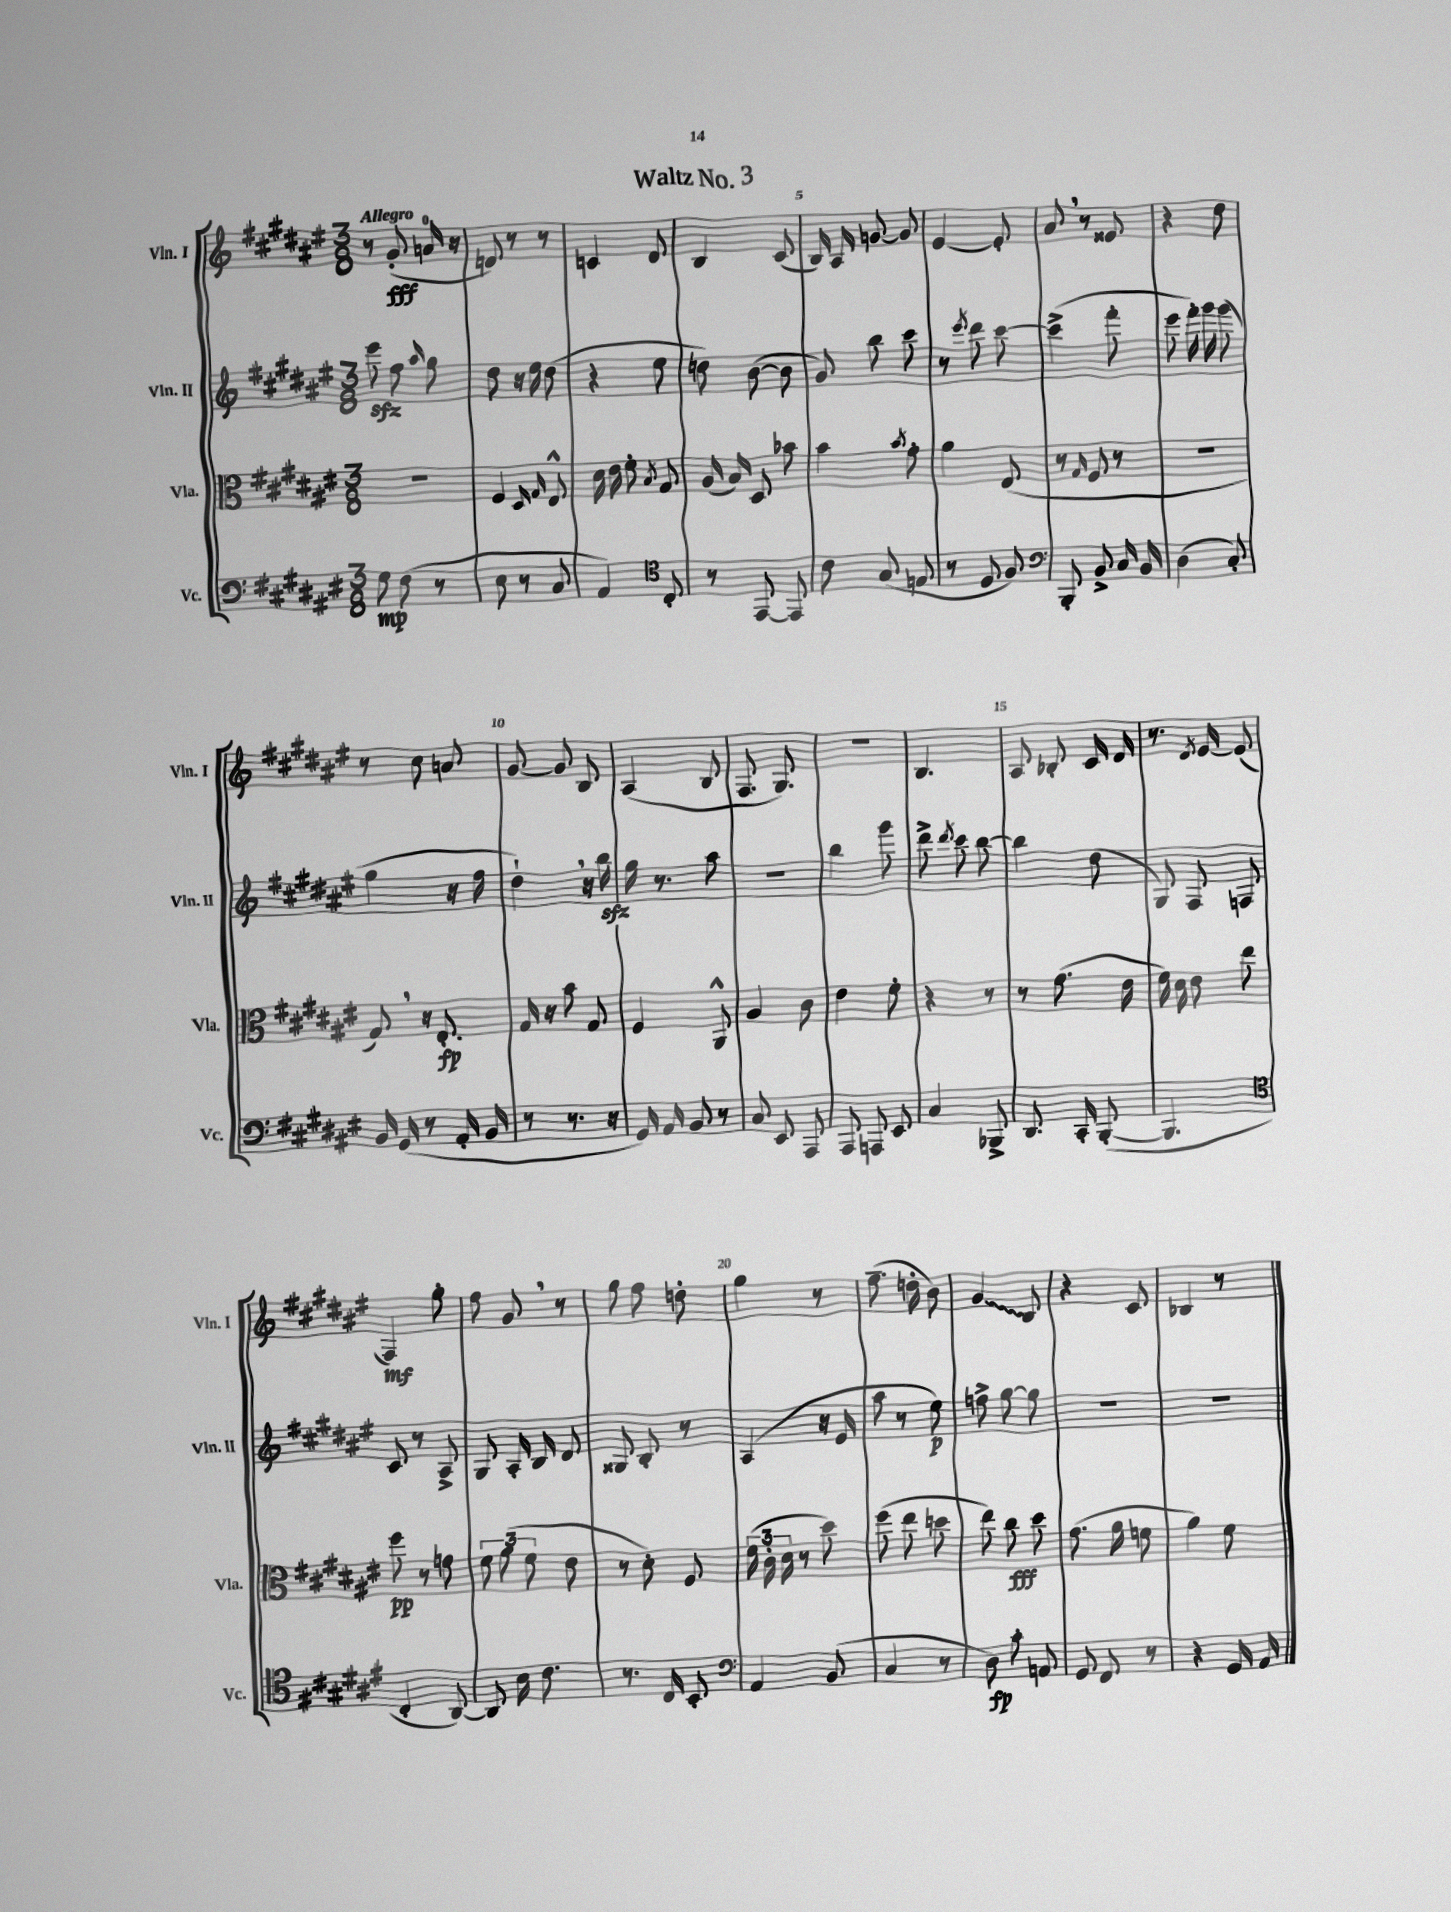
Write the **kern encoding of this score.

**kern	**kern	**kern	**kern
*staff4	*staff3	*staff2	*staff1
*clefF4	*clefC3	*clefG2	*clefG2
*k[f#c#g#d#a#e#]	*k[f#c#g#d#a#e#]	*k[f#c#g#d#a#e#]	*k[f#c#g#d#a#e#]
*M3/8	*M3/8	*M3/8	*M3/8
8G#	4.r	8eee#	8r
(8F#	.	8ff#	(8g#'
.	.	16qqaa#	.
8r	.	8gg#	16a
.	.	.	16r
=	=	=	=
8E#	4F#	8dd#	8d)
8r	.	16r	8r
.	.	16ee#	.
.	16qqD#	.	.
.	16qqG#	.	.
8C#	8E#^^	(8dd#	8r
=	=	=	=
4AA#)	16d#	4r	4c
.	16e#	.	.
.	8f#'	.	.
*clefC4	*	*	*
.	8qB	.	.
8C#'	8G#	8ee#	8d#
=	=	=	=
8r	(16A#	8dd)	4B
.	16B)	.	.
[8EE#	8D#	([8b	.
8EE#]	8b-	8b]	(8c#
=	=	=	=
8c#	4b	8g#)	16B)
.	.	.	16A#
(8G#	.	8bb	[8g
.	8qb	.	.
8E	8g#'	8ccc#	8g]
=	=	=	=
8r	4a#	8r	[4e#
.	.	8qeee#	.
8D#	.	8ddd#	.
8F#)	(8E#	[8ccc#	8e#']
=	=	=	=
*clefF4	*	*	*
8BBB'	8r	(4ccc#^]	8a#
.	16qqG#	.	.
8BB^	8F#	.	8r
16C#	8r	8fff#'	8e##
16BB	.	.	.
=	=	=	=
(4D#	4.r	8eee#	4r
.	.	16fff#')	.
.	.	16ggg#	.
8C#')	.	(8ggg#	8dd#
=	=	=	=
16BB	8G#)	4gg#	8r
(16GG#	.	.	.
8r	16r	.	8cc#
.	8.E#'	.	.
16AA#'	.	16r	8a
16BB	.	16ff#	.
=	=	=	=
8r	16G#	4dd#`)	[8g#
.	16r	.	.
8.r	8b	.	8g#]
.	8G#	16r	8B
16r	.	16bb	.
=	=	=	=
16GG#)	4F#	16gg#	(4A#
16AA#	.	8.r	.
8BB	.	.	.
8r	8AA#^^	8aa#	8B
=	=	=	=
8C#	4A#	4.r	8.F#
8EE#	.	.	.
.	.	.	8.G#)
8AAA#	8c#	.	.
=	=	=	=
8AAA#	4e#	4bb	4.r
8AAA	.	.	.
8EE#	8f#'	8ggg#	.
=	=	=	=
4C#	4r	8ddd#^	4.B
.	.	8qddd#	.
.	.	8ccc#	.
8BBB-^	8r	[8bb	.
=	=	=	=
8.DD#	8r	4bb]	8A#
.	(8.g#	.	8B-'
16CC#'	.	.	.
([8BBB'	.	(8dd#	16c#
.	16e#	.	16d#
=	=	=	=
4.BBB]	16f#)	8G#)	8.r
.	16d#	.	.
.	8e#	8F#	.
.	.	.	8qd#
.	.	.	[16e#
.	8ee#	8F	(8e#]
=	=	=	=
*clefC4	*	*	*
4C#'	8ff#	8c#	4F#)
.	8r	8r	.
[8AA#)	8g	8A#^	8gg#'
=	=	=	=
8AA#]	12f#	8G#	8ff#
.	(12a#	.	.
16B	.	16A#'	8g#
.	12f#	.	.
8.c#	.	16B	.
.	8e#	8d#	8r
=	=	=	=
8.r	8r	8G##	8gg#
.	8d#')	8B'	8ff#
16C#	.	.	.
8BB'	8F#	8r	8dd'
=	=	=	=
*clefF4	*	*	*
4AA#	(24f#	(4A#	4gg#
.	24c#'	.	.
.	24d#	.	.
.	8r	.	.
(8BB	8dd#)	16r	8r
.	.	16e#	.
=	=	=	=
4C#	(8ff#	8aa#	(8.ff#~
.	8ee#	8r	.
.	.	.	16dd'
8r	8dd	8ee#)	8b)
=	=	=	=
8D#)	8ee#)	8ff^	4g#
8c#'	8cc#	[8gg#	.
8AA	8dd#	8gg#]	8B
=	=	=	=
8GG#	(8.g#	4.r	4r
8FF#	.	.	.
.	16a#	.	.
8r	8f	.	8c#
=	=	=	=
4r	4a#)	4.r	4B-
16GG#	8f#	.	8r
16AA#	.	.	.
==	==	==	==
*-	*-	*-	*-
